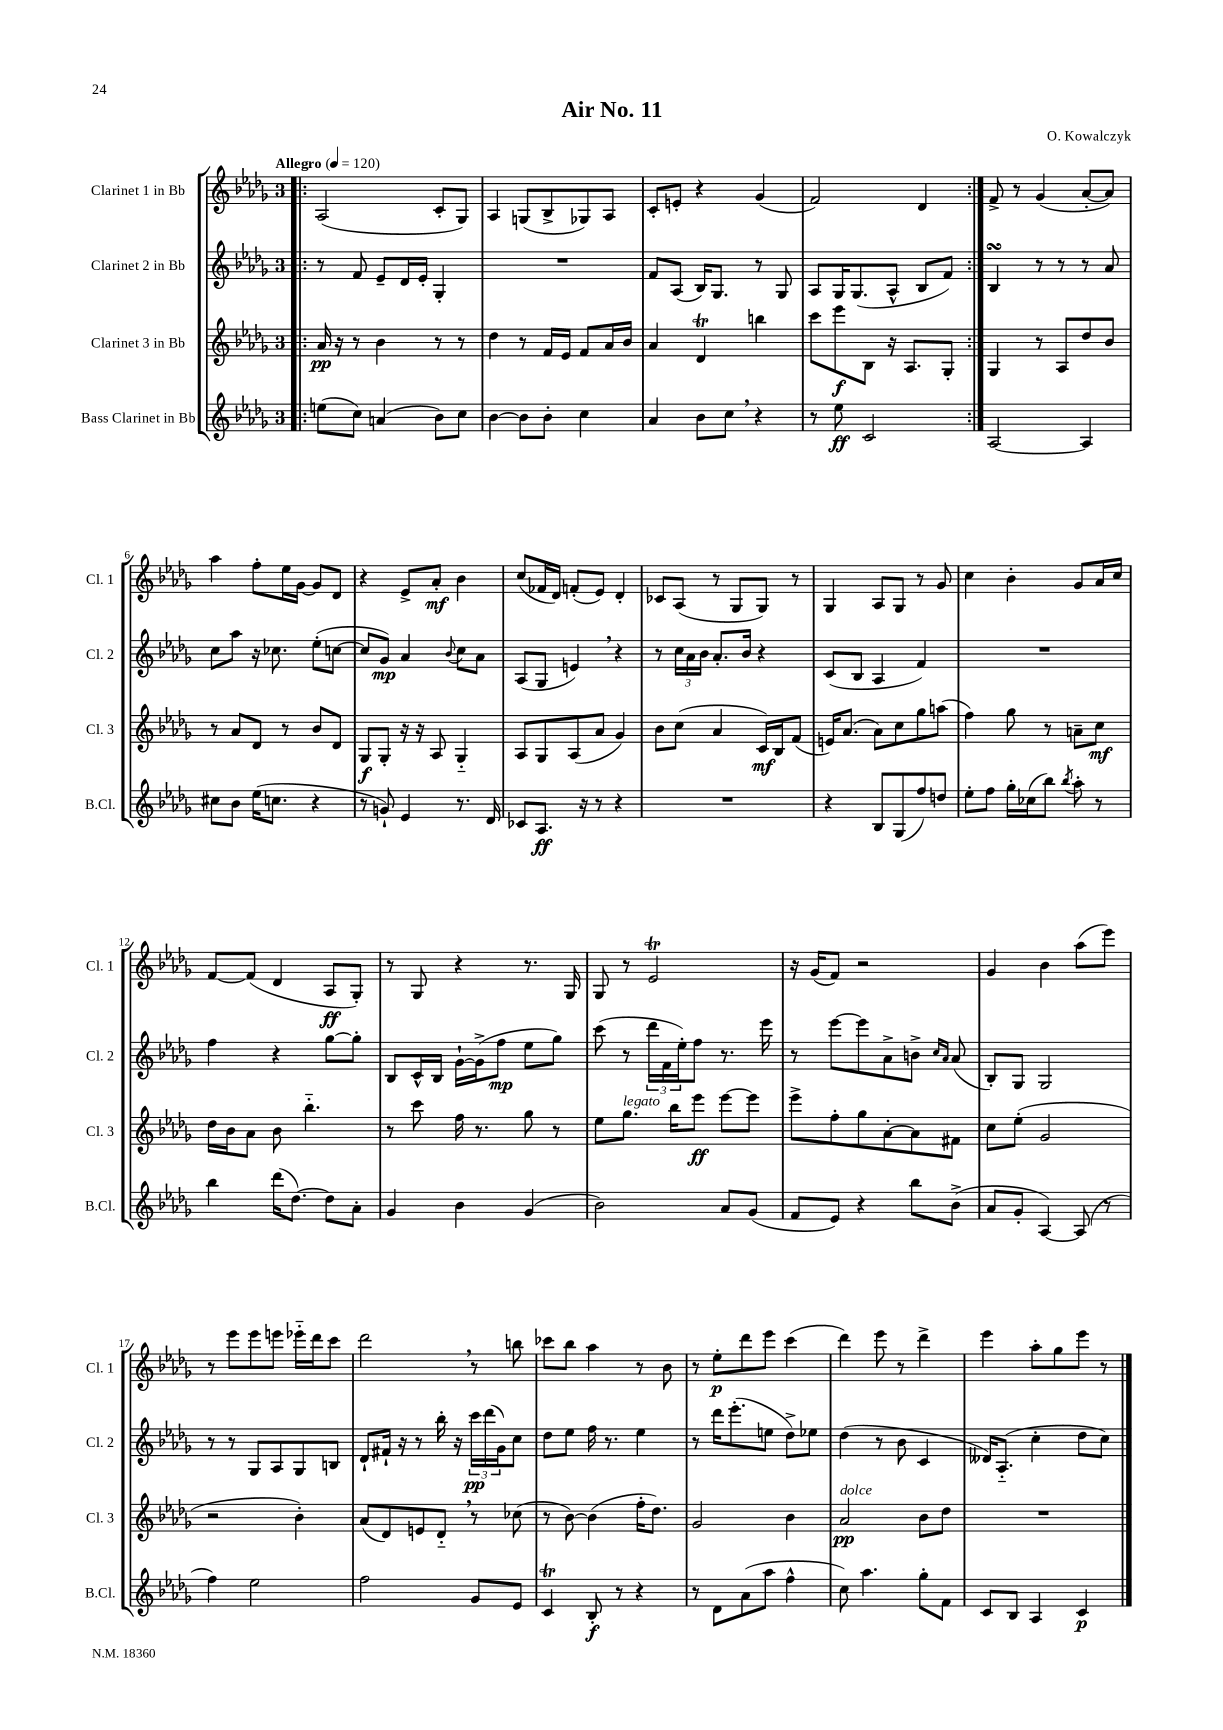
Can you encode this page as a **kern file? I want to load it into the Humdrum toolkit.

**kern	**kern	**kern	**kern
*staff4	*staff3	*staff2	*staff1
*clefG2	*clefG2	*clefG2	*clefG2
*k[b-e-a-d-g-]	*k[b-e-a-d-g-]	*k[b-e-a-d-g-]	*k[b-e-a-d-g-]
*M3/4	*M3/4	*M3/4	*M3/4
*MM120	*MM120	*MM120	*MM120
=!|:	=!|:	=!|:	=!|:
(8ee\L	16a-/	8r	(2A-/
.	16r	.	.
8cc\J)	8r	8f/	.
(4a/	4b-\	8e-~/L	.
.	.	16d-/L	.
.	.	16e-'/JJ	.
8b-\L)	8r	4G-'/	8c'/L
8cc\J	8r	.	8G-/J)
=	=	=	=
[4b-\	4dd-\	2.r	4A-/
8b-\]L	8r	.	(8G/L
8b-'\J	16f/LL	.	8B-^/
.	16e-/JJ	.	.
4cc\	8f/L	.	8G-/)
.	16a-/L	.	8A-/J
.	16b-/JJ	.	.
=	=	=	=
4a-/	4a-/	8f/L	8c'/L
.	.	(8A-/J	8e'/J
8b-\L	4d-/	16B-/LK)	4r
.	.	8.G-/J	.
8cc\J	.	.	.
4r	4bb\	8r	(4g-/
.	.	8G-/	.
=	=	=	=
8r	8ccc\L	8A-/L	2f/)
8ee-\	8eee-\	16G-/K	.
.	.	(8.G-/	.
2c/	8B-\J	.	.
.	16r	8A-^^/J	.
.	8.A-/L	.	.
.	.	8B-/L	4d-/
.	8G-'/J	8f/J)	.
=:|!	=:|!	=:|!	=:|!
[2A-/	4G-/	4B-/	8f^/
.	.	.	8r
.	8r	8r	(4g-/
.	8A-/L	8r	.
4A-/]	8dd-/	8r	[8a-'/L
.	8b-/J	8a-/	8a-/]J)
=	=	=	=
8cc#\L	8r	8cc\L	4aa-\
8b-\J	8a-/L	8aa-\J	.
(16ee-\LK	8d-/J	16r	8ff'\L
8.cc\J	.	8.cc-\	.
.	8r	.	16ee-\L
.	.	.	[16g-\JJ
4r	8b-/L	(8ee-'\L	8g-/]L
.	8d-/J	[8cc\J	8d-/J
=	=	=	=
8r	8G-/L	8cc/]L	4r
8g`/)	8G-'/J	8g-/J)	.
4e-/	16r	4a-/	8e-^/L
.	16r	.	.
.	8A-/	.	8a-'/J
.	.	8qqb-/	.
8.r	4G-'~/	8cc\L	4b-\
.	.	8a-\J	.
16d-/	.	.	.
=	=	=	=
8c-/L	8A-/L	(8A-/L	(8cc/L
8.A-/J	8G-/	8G-/J	16f-/L
.	.	.	16d-/JJ)
.	(8A-/	4e/)	(8f'/L
16r	.	.	.
8r	8a-/J	.	8e-/J)
4r	4g-/)	4r	4d-'/
=	=	=	=
2.r	8b-\L	8r	8c-/L
.	(8cc\J	24cc\LL	(8A-/J
.	.	24a-\	.
.	.	24b-\JJ	.
.	4a-/	8.a-'/L	8r
.	.	.	8G-/L
.	.	16b-/Jk	.
.	16c/LL)	4r	8G-/J)
.	16B-/J	.	.
.	(8f/J	.	8r
=	=	=	=
4r	16e/LK)	(8c/L	4G-/
.	(8.a-/J	.	.
.	.	8B-/J	.
8B-/L	8a-\L)	4A-/	8A-/L
(8G-/	8cc\	.	8G-/J
8ff/)	8gg-\	4f/)	8r
8dd/J	(8aa\J	.	8g-/
=	=	=	=
8ee-'\L	4ff\)	2.r	4cc\
8ff\J	.	.	.
16gg-'\LL	8gg-\	.	4b-'\
(16cc-\J	.	.	.
8bb-\J)	8r	.	.
8qbb-/	.	.	.
8aa-'\	8a~\L	.	8g-/L
8r	8cc\J	.	16a-/L
.	.	.	16cc/JJ
=	=	=	=
4bb-\	16dd-\LL	4ff\	[8f/L
.	16b-\J	.	.
.	8a-\J	.	(8f/]J
(16ddd-\LK	8b-\	4r	4d-/
[8.dd-\J)	.	.	.
.	4.bb-'~\	.	.
8dd-\]L	.	[8gg-\L	8A-/L
8a-'\J	.	8gg-'\]J	8G-'/J)
=	=	=	=
4g-/	8r	8B-/L	8r
.	8ccc\	16c^^/L	8G-/
.	.	16B-/JJ	.
4b-\	16ff\	[16g-`\LL	4r
.	8.r	(16g-^\]J	.
.	.	8ff\J	.
(4g-/	8gg-\	8ee-\L	8.r
.	8r	8gg-\J)	.
.	.	.	16G-/
=	=	=	=
2b-\)	8ee-\L	(8ccc\	8G-/
.	8.gg-\J	8r	8r
.	.	24ddd-\LL	2e-/
.	.	24f\	.
.	16bb-\LK	.	.
.	.	24ee-'\J)	.
.	8eee-\J	8ff\J	.
8a-/L	[8eee-\L	8.r	.
(8g-/J	8eee-\]J	.	.
.	.	16eee-\	.
=	=	=	=
8f/L	8eee-^\L	8r	16r
.	.	.	(16g-/LK
8e-/J)	8ff'\	[8eee-\L	8f/J)
4r	8gg-\	8eee-\]	2r
.	[8a-'\	8a-^\	.
8bb-\L	8a-\]	8b^\J	.
.	.	16qqcc/LL	.
.	.	16qqa-/JJ	.
(8b-^\J	8f#\J	(8a-/	.
=	=	=	=
8a-/L	8cc\L	8B-'/L)	4g-/
8g-'/J	(8ee-'\J	8G-/J	.
[4A-/)	2g-/	2G-/	4b-\
(8A-/]	.	.	(8aa-\L
8r	.	.	8eee-\J)
=	=	=	=
4ff\)	2r	8r	8r
.	.	8r	8eee-\L
2ee-\	.	8G-/L	8eee-\
.	.	8A-/	8eee\J
.	4b-'\)	8G-/	16eee-'~\LL
.	.	.	16ddd-\J
.	.	8B/J	8ccc\J
=	=	=	=
2ff\	(8a-/L	8d-`/L	2ddd-\
.	8d-/)	16f#`/Jk	.
.	.	16r	.
.	8e/	8r	.
.	8d-'~/J	16bb-'\	.
.	.	16r	.
8g-/L	8r	24ccc\LL	8r
.	.	(24ddd-\	.
.	.	24g-\J)	.
8e-/J	(8cc-\	8cc\J	8bb\
=	=	=	=
4c/	8r	8dd-\L	8ccc-\L
.	[8b-\)	8ee-\J	8bb-\J
8B-'/	(4b-\]	16ff\	4aa-\
.	.	8.r	.
8r	.	.	.
4r	16ff'\LK	4ee-\	8r
.	8.dd-\J)	.	.
.	.	.	8b-\
=	=	=	=
8r	2g-/	8r	8r
8d-\L	.	16ddd-\LK	8ee-'\L
.	.	(8.eee-'\	.
(8a-\	.	.	8ddd-\
8aa-\J	.	8ee\J	8eee-\J
4ff^^\	4b-\	8dd-^\L)	(4ccc\
.	.	8ee-\J	.
=	=	=	=
8cc\)	2a-/	(4dd-\	4ddd-\)
4.aa-\	.	.	.
.	.	8r	8eee-\
.	.	8b-\	8r
8gg-'\L	8b-\L	4c/	4ddd-^\
8f\J	8dd-\J	.	.
=	=	=	=
8c/L	2.r	16d--/LK)	4eee-\
.	.	(8.A-'~/J	.
8B-/J	.	.	.
4A-/	.	4cc'\	8aa-'\L
.	.	.	8gg-\
4c/	.	8dd-\L	8eee-\J
.	.	8cc\J)	8r
==	==	==	==
*-	*-	*-	*-
